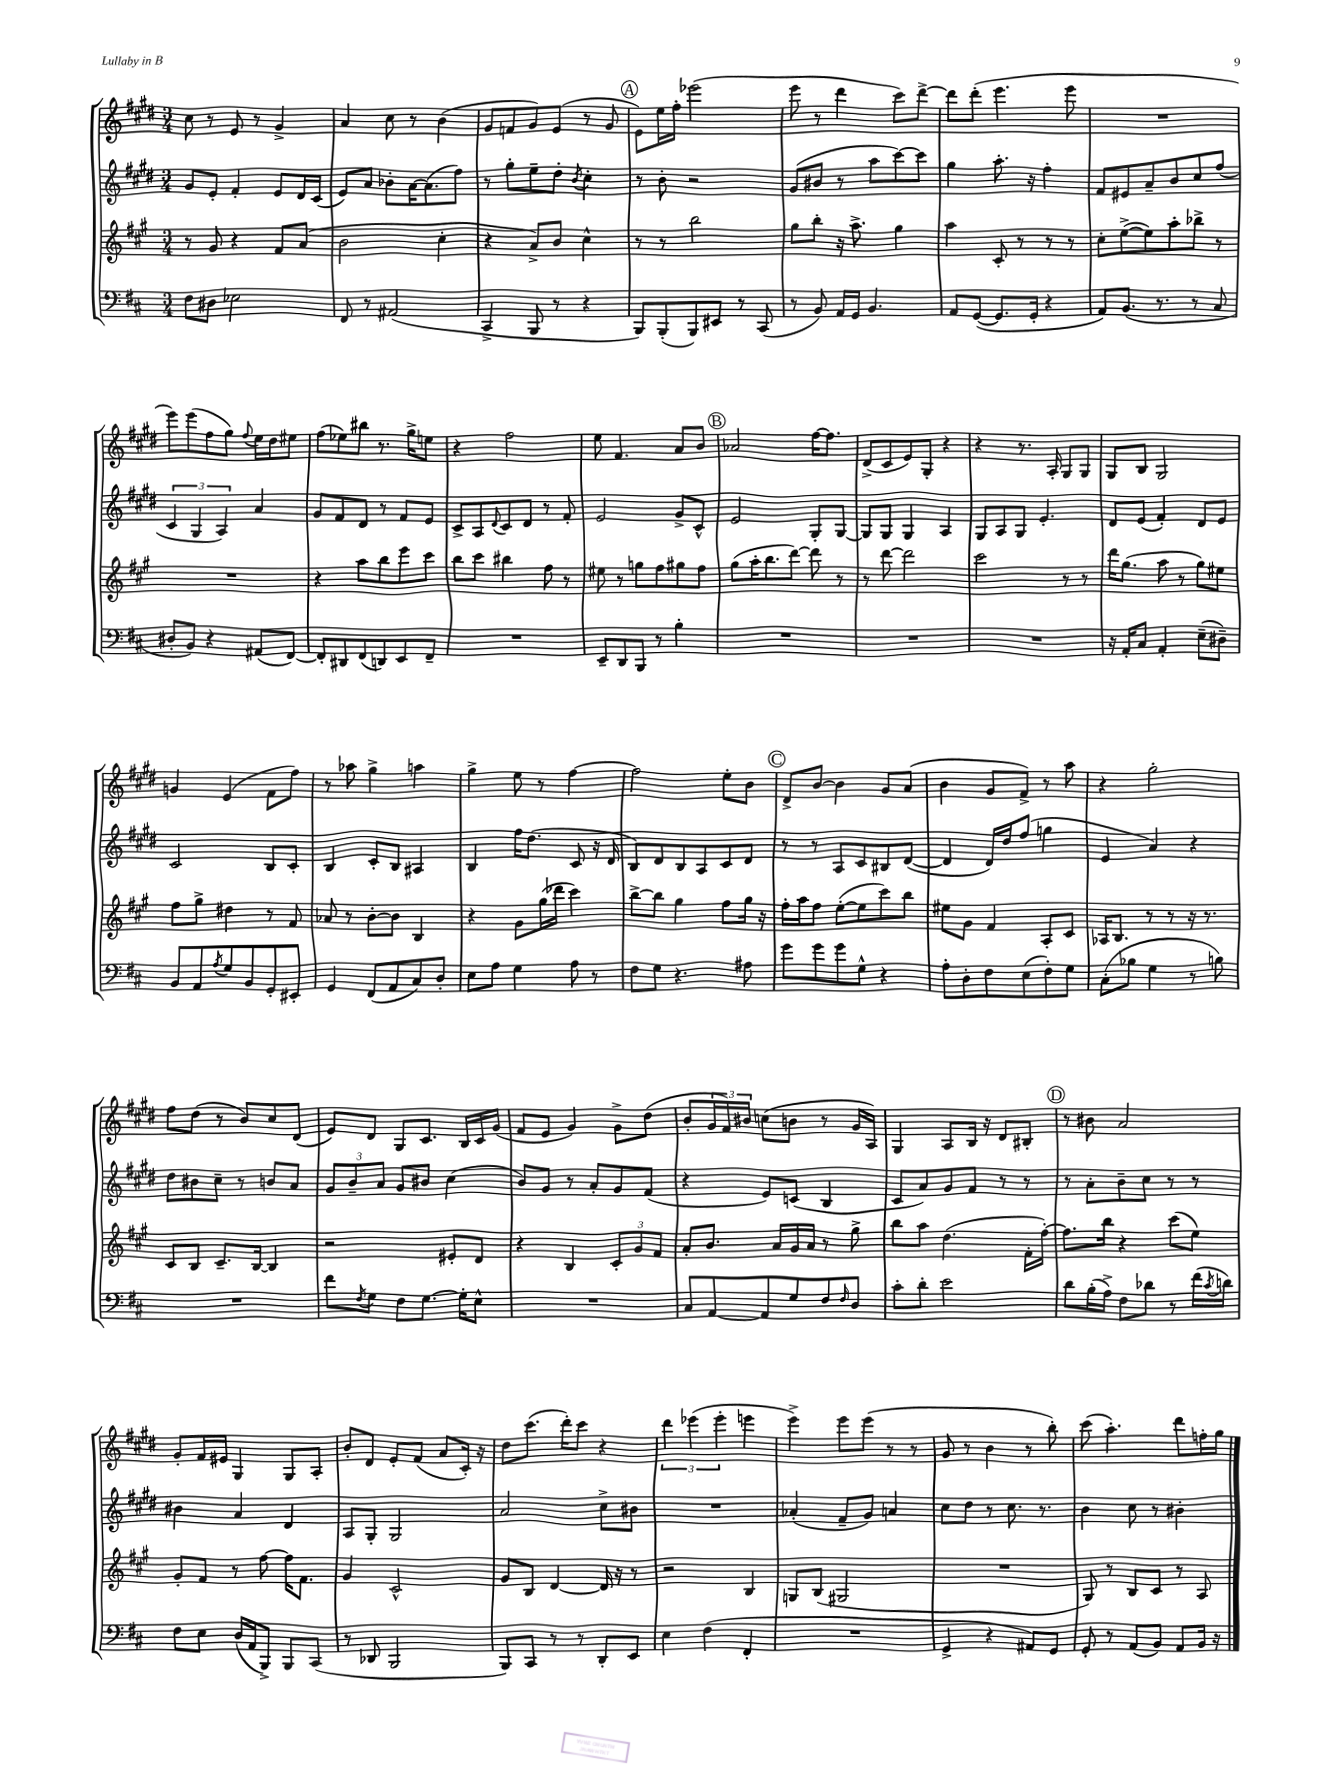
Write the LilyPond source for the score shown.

<<
\new StaffGroup <<
\new Staff = "s0" {
    \clef treble \key e \major \numericTimeSignature \time 3/4
    cis''8 r8 e'8 r8 gis'4-> |
    a'4 cis''8 r8 b'4( |
    gis'8 f'8 gis'8) e'8( r8 gis'8 |
    \mark \markup { \circle "A" } e'8) e''16 fis''16-. ees'''2( |
    e'''8 r8 dis'''4 cis'''8) dis'''8~-> |
    dis'''8 dis'''8-.( e'''4. e'''8 |
    R2. |
    e'''8) e'''8( fis''8 gis''8) \appoggiatura { fis''8 } e''16 dis''16 eis''8 |
    fis''8( ees''8) bis''8 r8. gis''16-> e''8 |
    r4 fis''2 |
    e''8 fis'4. a'8 b'8 |
    \mark \markup { \circle "B" } aes'2 fis''16~ fis''8. |
    dis'8->( cis'8 e'8) gis8-. r4 |
    r4 r8. a16-. gis8 gis8 |
    gis8 b8 gis2 |
    g'4 e'4( fis'8 fis''8) |
    r8 aes''8 gis''4-> a''4 |
    gis''4-> e''8 r8 fis''4~ |
    fis''2 e''8-. b'8 |
    \mark \markup { \circle "C" } dis'8-> b'8~ b'4 gis'8 a'8( |
    b'4 gis'8 fis'8->) r8 a''8 |
    r4 gis''2-. |
    fis''8 dis''8( r8 b'8) cis''8 dis'8( |
    e'8) dis'8 gis8 cis'8. b16 cis'16 gis'16( |
    fis'8 e'8 gis'4) gis'8-> dis''8( |
    b'8-. \tuplet 3/2 { gis'16 fis'16) bis'16 } c''8( b'8 r8 gis'16 a16) |
    gis4 a8 b16 r16 dis'8 bis8-. |
    \mark \markup { \circle "D" } r8 bis'8 a'2 |
    gis'8-. fis'16 eis'16 gis4 gis8 a8-. |
    b'8-. dis'8 e'8-. fis'8( a'8 cis'16-.) r16 |
    dis''8 cis'''8.( dis'''16-.) cis'''8 r4 |
    \tuplet 3/2 { dis'''4 ees'''4( ees'''4-. } e'''4 |
    e'''4->) e'''8 e'''8( r8 r8 |
    gis'8 r8 b'4 r8 b''8-.) |
    cis'''8( a''4.-.) dis'''8 f''16-. gis''16 \bar "|." |
}
\new Staff = "s1" {
    \clef treble \key e \major \numericTimeSignature \time 3/4
    gis'8 e'8-. fis'4-. e'8 dis'16 cis'16( |
    e'8) a'8 bes'8-. a'16~ a'8.( fis''8) |
    r8 gis''8-. e''8-- dis''8-. \acciaccatura { b'8 } cis''4-. |
    \mark \markup { \circle "A" } r8 b'8-. r2 |
    gis'8( bis'8 r8 a''8 cis'''8~) cis'''8 |
    gis''4 a''8.-. r16 fis''4-. |
    fis'8 eis'8 a'8-- b'8 cis''8 fis''8( |
    \tuplet 3/2 { cis'4 gis4 a4) } a'4 |
    gis'8 fis'8 dis'8 r8 fis'8 e'8 |
    cis'8-> a8 \appoggiatura { dis'8 } cis'8 dis'8 r8 fis'8-. |
    e'2 gis'8-> cis'8-^ |
    \mark \markup { \circle "B" } e'2 gis8-. gis8~ |
    gis8 gis8 gis4 a4 |
    gis8 a8 gis8 e'4.-. |
    dis'8 e'8( fis'4-.) dis'8 e'8 |
    cis'2 b8 cis'8-. |
    b4 cis'8-. b8 ais4 |
    b4 fis''16 dis''8.( cis'8 r16 dis'16 |
    b8) dis'8 b8 a8 cis'8 dis'8 |
    \mark \markup { \circle "C" } r8 r8 a8 cis'8 bis8 dis'8~( |
    dis'4 dis'16) dis''16 fis''8( g''4 |
    e'4 a'4) r4 |
    dis''8 bis'8 cis''8-- r8 b'8 a'8 |
    \tuplet 3/2 { gis'8 b'8-- a'8 } gis'8 bis'8 cis''4( |
    b'8) gis'8 r8 a'8-. gis'8 fis'8( |
    r4 e'8) c'8( b4 |
    cis'8 a'8) gis'8 fis'8 r8 r8 |
    \mark \markup { \circle "D" } r8 a'8-. b'8-- cis''8 r8 r8 |
    bis'4 a'4 dis'4 |
    a8 gis8-. gis2 |
    a'2 cis''8-> bis'8 |
    R2. |
    aes'4-.( fis'8-- gis'8) a'4 |
    cis''8 dis''8 r8 cis''8. r8. |
    b'4 cis''8 r8 bis'4-. \bar "|." |
}
\new Staff = "s2" {
    \clef treble \key a \major \numericTimeSignature \time 3/4
    r8 gis'8 r4 fis'8 a'8( |
    b'2 cis''4-. |
    r4 a'8->) b'8 cis''4-^ |
    \mark \markup { \circle "A" } r8 r8 b''2 |
    gis''8 b''8-. r16 a''8.-> gis''4 |
    a''4 cis'8-. r8 r8 r8 |
    cis''8-. e''8~->( e''8) a''8-. bes''8-> r8 |
    R2. |
    r4 a''8 b''8 e'''8 cis'''8 |
    b''8 cis'''8 bis''4 fis''8 r8 |
    eis''8 r8 g''8 fis''8 gis''8 fis''8 |
    \mark \markup { \circle "B" } gis''8( a''16-. b''8. d'''8~) d'''8 r8 |
    r8 d'''8~ d'''2 |
    cis'''2 r8 r8 |
    d'''16 gis''8.( a''8 r8 gis''8) eis''8 |
    fis''8 gis''8-> dis''4 r8 fis'8 |
    aes'8 r8 b'8~-. b'8 b4 |
    r4 gis'8 gis''16( des'''16 cis'''4) |
    b''8~-> b''8 gis''4 fis''8 gis''16 r16 |
    \mark \markup { \circle "C" } fis''16-. a''16 fis''8 e''8~-.( e''8 cis'''8) b''8 |
    eis''8 gis'8 fis'4 a8-. cis'8 |
    aes16 b8. r8 r8 r16 r8. |
    cis'8 b8 cis'8.-- b16~ b4 |
    r2 eis'8-. d'8 |
    r4 b4 \tuplet 3/2 { cis'8-. gis'8 fis'8 } |
    a'8-. b'8. a'16 gis'16 a'16 r8 gis''8-> |
    b''8 a''8 d''4.( fis'16-. fis''16~-.) |
    \mark \markup { \circle "D" } fis''8. b''16 r4 cis'''8( e''8) |
    gis'8-. fis'8 r8 fis''8~ fis''16 fis'8. |
    gis'4 cis'2-^ |
    gis'8 b8 d'4~ d'16 r16 r8 |
    r2 b4 |
    g8 b8( gis2 |
    R2. |
    gis8) r8 b8 cis'8 r8 a8 \bar "|." |
}
\new Staff = "s3" {
    \clef bass \key d \major \numericTimeSignature \time 3/4
    fis8 dis8 ees2 |
    fis,8 r8 ais,2( |
    cis,4-> b,,8 r8 r4 |
    \mark \markup { \circle "A" } b,,8) b,,8-.( b,,8) eis,8 r8 cis,8( |
    r8 b,8) a,16 g,16 b,4. |
    a,8 g,8~( g,8. g,16-. r4 |
    a,8) b,8.( r8. r8 cis8 |
    dis8-. b,8) r4 ais,8( fis,8~) |
    fis,8-. dis,8 fis,8( d,8) e,8 fis,8-- |
    R2. |
    e,8-- d,8 b,,8 r8 b4-. |
    \mark \markup { \circle "B" } R2. |
    R2. |
    R2. |
    r16 a,16-. cis8 a,4-. e8--( dis8--) |
    b,8 a,8 \acciaccatura { a8 } g8 b,8 g,8-. eis,8-. |
    g,4 fis,8( a,8 cis8) d8-. |
    e8 a8 g4 a8 r8 |
    fis8 g8 r4. ais8 |
    \mark \markup { \circle "C" } g'8 g'8 g'8 g8-^ r4 |
    a8-. d8-. fis8 e8( fis8-.) g8 |
    cis8-.( bes8 g4 r8 b8) |
    R2. |
    fis'8 \acciaccatura { fis8 } g8 fis8 g8.~ g16-. e8-^ |
    R2. |
    cis8 a,8~ a,8 g8 fis8 \grace { fis16 } d8 |
    cis'8-. d'8-. e'2 |
    \mark \markup { \circle "D" } d'8 b16-.( a16->) fis8 des'8 r8 fis'16( \acciaccatura { cis'8 } d'16) |
    fis8 e8 d16( a,16 b,,8->) b,,8 cis,8( |
    r8 des,8 b,,2 |
    b,,8) cis,8 r8 r8 d,8-. e,8 |
    e4 fis4( fis,4-. |
    R2. |
    g,4-> r4 ais,8) g,8 |
    g,8-. r8 a,8( b,8) a,8 b,16 r16 \bar "|." |
}
>>
>>
\layout { \context { \Score \remove "Bar_number_engraver" } }
